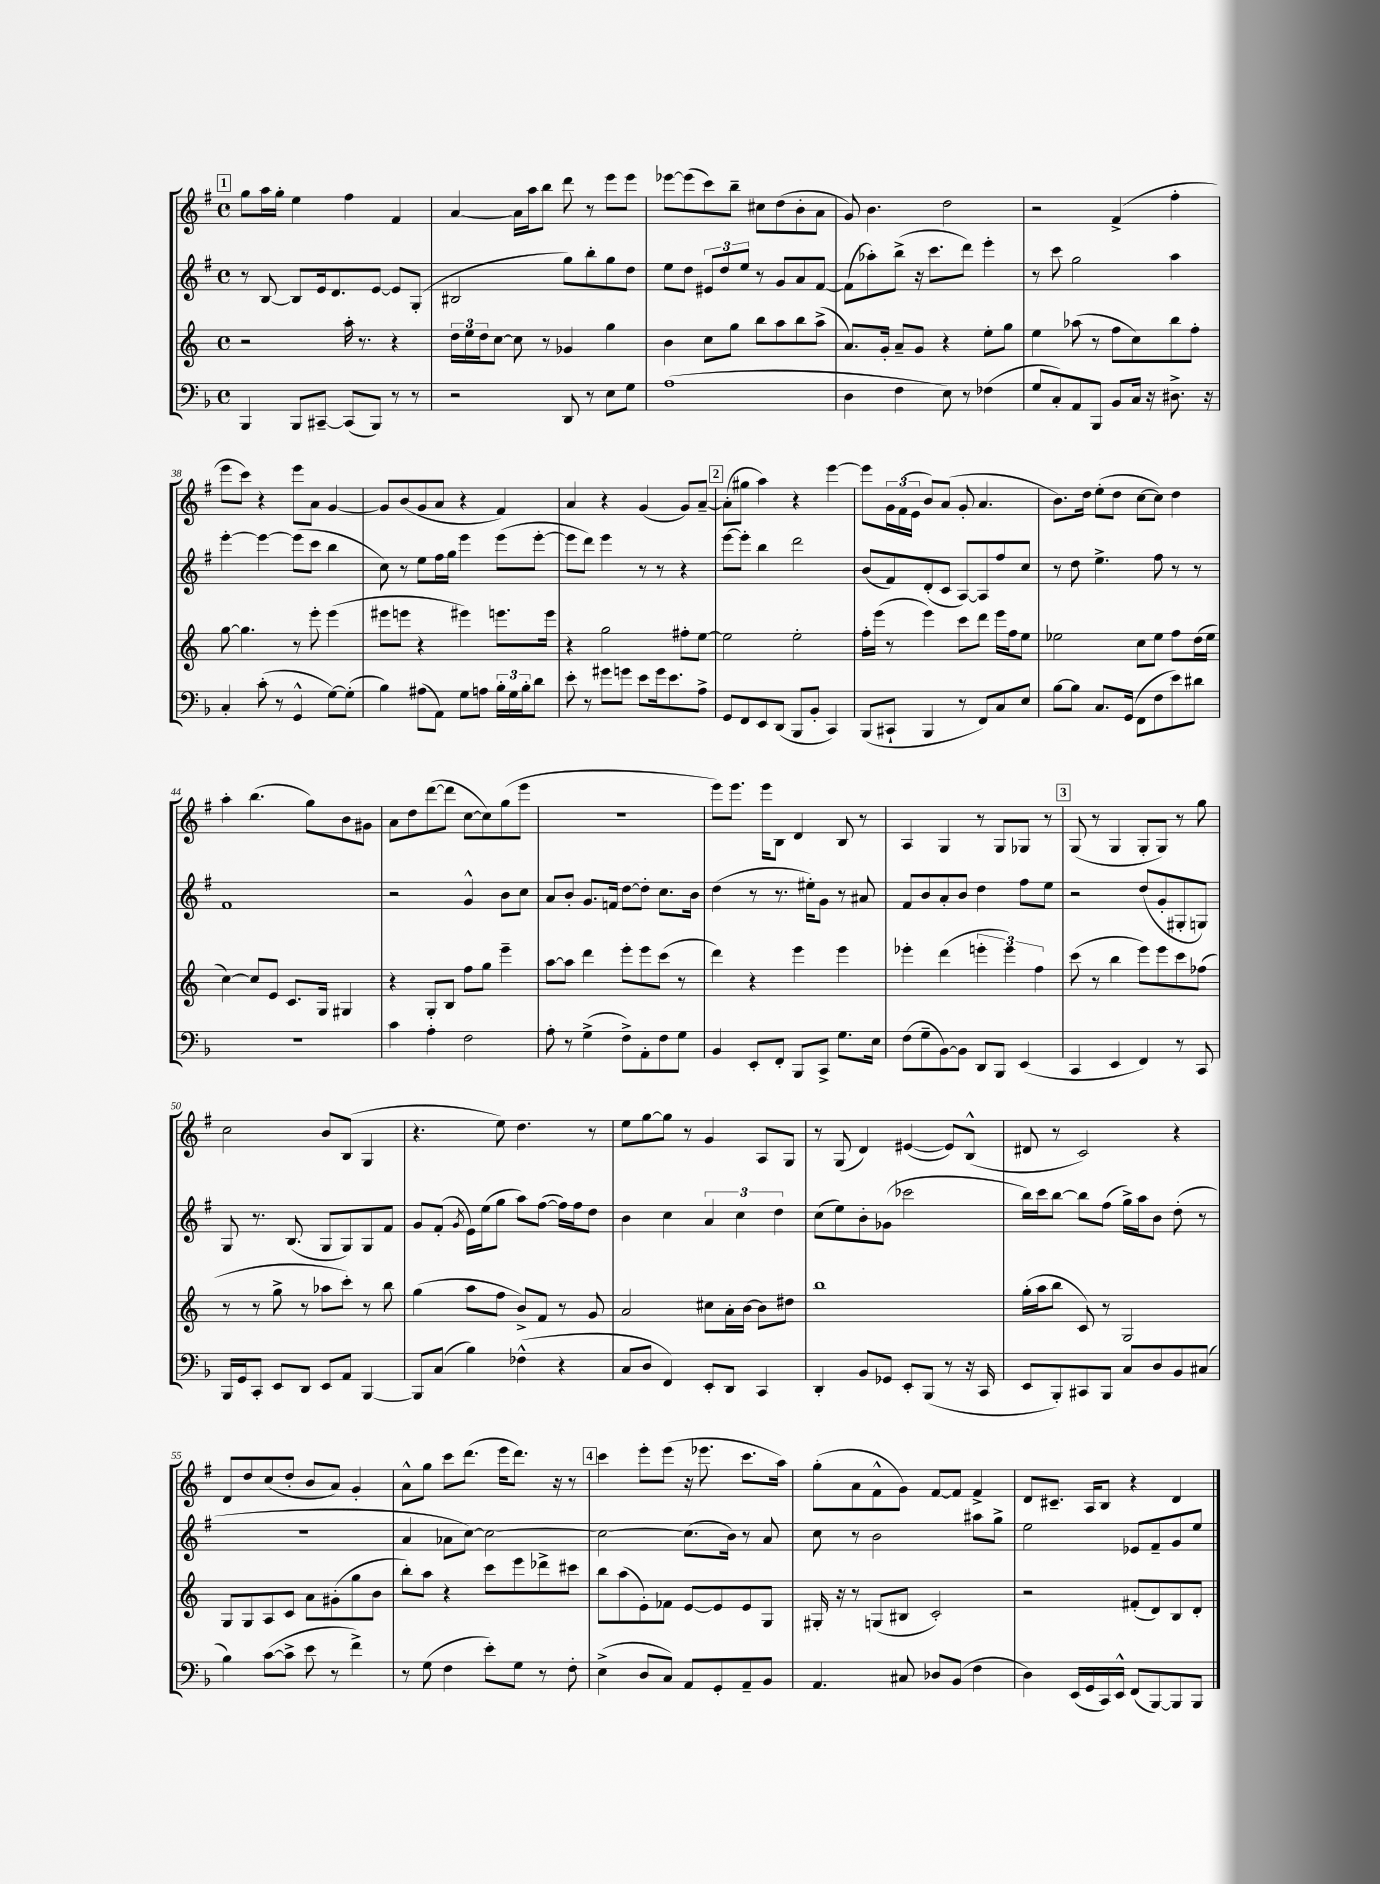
<<
\new StaffGroup <<
\new Staff = "s0" {
    \clef treble \key g \major \defaultTimeSignature \time 4/4
    \mark \markup { \box "1" } g''8 a''16 g''16-. e''4 fis''4 fis'4 |
    a'4~ a'16 a''16 b''8 d'''8 r8 e'''8 e'''8 |
    ees'''8~ ees'''8( c'''8) b''8-- cis''8 d''8( b'8-. a'8 |
    g'8) b'4. d''2 |
    r2 fis'4->( fis''4-. |
    e'''8 c'''8) r4 e'''8 a'8 g'4~ |
    g'8 b'8( g'8 a'8 r4 fis'4) |
    a'4 r4 g'4( g'8) a'8~-- |
    \mark \markup { \box "2" } a'8-.( gis''8 a''4) r4 e'''4~ |
    e'''8 \tuplet 3/2 { g'16 fis'16( e'16 } b'8) a'8( g'8-. a'4. |
    b'8.) d''16 e''8-.( d''8 c''8~ c''8) d''4 |
    a''4-. b''4.( g''8) b'8 gis'8 |
    a'8 d''8 d'''8~( d'''8 c''8~ c''8) g''8( e'''8 |
    R1 |
    e'''8) e'''8. e'''16 b8 d'4 b8 r8 |
    a4 g4 r8 g8 ges8 r8 |
    \mark \markup { \box "3" } g8( r8 g4 g8-. g8) r8 g''8 |
    c''2 b'8 b8( g4 |
    r4. e''8) d''4. r8 |
    e''8 g''8~ g''8 r8 g'4 a8 g8 |
    r8 g8( d'4) eis'4~( eis'8) b8-^( |
    dis'8 r8 c'2) r4 |
    d'8 d''8 c''8( d''8-. b'8 a'8) g'4-. |
    a'8-^ g''8 c'''8 d'''8.( e'''16 d'''8.) r16 r8 |
    \mark \markup { \box "4" } c'''4 e'''8-. e'''8( r16 ees'''8. c'''8. a''16) |
    g''8-.( a'8 fis'8-^ g'8) fis'8~ fis'8 fis'4-> |
    d'8 cis'8.-- a16 b8 r4 d'4 \bar "|." |
}
\new Staff = "s1" {
    \clef treble \key g \major \defaultTimeSignature \time 4/4
    \mark \markup { \box "1" } r8 b8~ b8 e'16 d'8. e'8~ e'8 g8-.( |
    bis2 g''8) b''8-. g''8 d''8 |
    e''8 d''8 \tuplet 3/2 { eis'8 d''8 e''8 } r8 g'8 a'8 fis'8~ |
    fis'8( aes''8-.) b''8->( r16 c'''8. d'''8) e'''4-. |
    r8 c'''8 g''2 a''4 |
    e'''4~-. e'''4~ e'''8( c'''8 b''4 |
    c''8) r8 e''8 fis''16 g''16 e'''4 e'''8( e'''8~-. |
    e'''8 d'''8) e'''4 r8 r8 r4 |
    \mark \markup { \box "2" } e'''8~ e'''8-. b''4 d'''2 |
    b'8( fis'8) d'8-.( c'8 a8~) a8 fis''8 c''8 |
    r8 d''8 e''4.-> fis''8 r8 r8 |
    fis'1 |
    r2 g'4-^ b'8 c''8 |
    a'8 b'8-. g'8. f'16 d''8~ d''8-. c''8. b'16 |
    d''4( r8 r8. eis''16-.) g'8 r8 ais'8 |
    fis'8 b'8 a'8-. b'8 d''4 fis''8 e''8 |
    \mark \markup { \box "3" } r2 d''8( g'8-. gis8-. g8) |
    g8 r8. b8.( g8 g8) g8 fis'8 |
    g'8 fis'8-.( \acciaccatura { g'8 } e'16) e''16( g''8 a''8) fis''8~( fis''16) fis''16 d''8 |
    b'4 c''4 \tuplet 3/2 { a'4 c''4 d''4 } |
    c''8( e''8) b'8-. ges'8( ces'''2 |
    b''16) c'''16 b''8~ b''8 fis''8( g''16->) a''16 b'8 d''8-.( r8 |
    R1 |
    a'4 aes'8 c''8~) c''2~ |
    \mark \markup { \box "4" } c''2~ c''8.( b'16) r8 a'8 |
    c''8 r8 b'2 ais''8 g''8-> |
    e''2 ees'8 fis'8-- g'8 e''8 \bar "|." |
}
\new Staff = "s2" {
    \clef treble \key c \major \defaultTimeSignature \time 4/4
    \mark \markup { \box "1" } r2 a''16-. r8. r4 |
    \tuplet 3/2 { d''16 e''16 d''16 } c''8~ c''8 r8 ges'4 g''4 |
    b'4 c''8 g''8 b''8 a''8 b''8 a''8->( |
    a'8.) g'16-. a'8-- g'8 r4 e''8-. g''8 |
    e''4 aes''8( r8 f''8 c''8) b''8 f''8-. |
    g''8~ g''4. r8 e'''8-. e'''4( |
    eis'''8 e'''8 r4 eis'''4) e'''8. e'''16 |
    r4 g''2 fis''8-. e''8~ |
    \mark \markup { \box "2" } e''2 e''2-. |
    f''16-. e'''16( r8 e'''4) c'''8 d'''8 e'''16 f''16 e''8 |
    ees''2 c''8 ees''8 f''8 d''16( ees''16 |
    c''4~) c''8 e'8 c'8. g16 gis4 |
    r4 g8-. b8 f''8 g''8 e'''4-- |
    a''8~ a''8 d'''4 e'''8-. e'''8 c'''8( r8 |
    d'''4) r4 e'''4 e'''4 |
    ees'''4-. d'''4( \tuplet 3/2 { e'''4-. e'''4) f''4 } |
    \mark \markup { \box "3" } c'''8( r8 b''4 e'''8) e'''8 c'''8 fes''8( |
    r8 r8 g''8-> r8 aes''8 c'''8-.) r8 b''8 |
    g''4( a''8 f''8 b'8->) f'8 r8 g'8 |
    a'2 cis''8 a'16-. b'16~ b'8 dis''8 |
    b''1 |
    g''16-.( a''16 b''8 c'8) r8 g2 |
    g8 g8 a8 c'8 a'8 gis'8-.( g''8 b'8 |
    b''8-.) a''8 r4 c'''8 e'''8 des'''8-> cis'''8 |
    \mark \markup { \box "4" } b''8 a''8( e'8-.) fes'8 e'8~ e'8 e'8 g8 |
    gis16-. r16 r8 g8( bis8 c'2-.) |
    r2 fis'8-.( d'8) b8 d'8-. \bar "|." |
}
\new Staff = "s3" {
    \clef bass \key f \major \defaultTimeSignature \time 4/4
    \mark \markup { \box "1" } bes,,4 bes,,8 cis,8~-- cis,8( bes,,8) r8 r8 |
    r2 d,8 r8 e8 g8 |
    a1( |
    d4 f4 e8) r8 fes4( |
    g8 c8-.) a,8 bes,,8 bes,8 c16 r16 dis8.-> r16 |
    c4-. c'8-.( r8 g,4-^ g8~) g8-.( |
    bes4) ais8( a,8) g8 a8 \tuplet 3/2 { bes16-. g16 bes16-. } d'8 |
    e'8-. r8 gis'8 g'8 e'8 g'16 e'8. a8-> |
    \mark \markup { \box "2" } g,8 f,8 e,8 d,8( bes,,8 bes,8-. c,4) |
    bes,,8( cis,8-! bes,,4 r8 f,8) c8 e8 |
    bes8~ bes8 c8. g,16( f,8 f8 e'8) dis'8 |
    R1 |
    c'4 a4-. f2 |
    a8-. r8 g4->( f8->) a,8-. f8 g8 |
    bes,4 e,8-. f,8-. bes,,8 c,8-> g8. e16 |
    f8( g8-- bes,8~) bes,8 d,8 bes,,8 e,4( |
    \mark \markup { \box "3" } c,4 e,4 f,4) r8 c,8 |
    bes,,16 g,16 c,8-. e,8 d,8 e,8 a,8 bes,,4~ |
    bes,,8 c8( bes4) fes4-^( r4 |
    c8 d8 f,4) e,8-. d,8 c,4 |
    d,4-. bes,8 ges,8 e,8-. bes,,8( r8 r16 c,16 |
    e,8 bes,,8-.) cis,8 bes,,8 c8 d8 bes,8 cis8( |
    bes4) c'8~( c'8-> e'8 r8 f'4->) |
    r8 g8( f4 e'8-.) g8 r8 f8-. |
    \mark \markup { \box "4" } e4->( d8 c8) a,8 g,8-. a,8-- bes,8 |
    a,4. cis8 des8 bes,8( f4 |
    d4) e,16( g,16 c,16) e,16-^ f,8( bes,,8~) bes,,8 bes,,8 \bar "|." |
}
>>
>>
\layout { \context { \Score currentBarNumber = #33 } }
